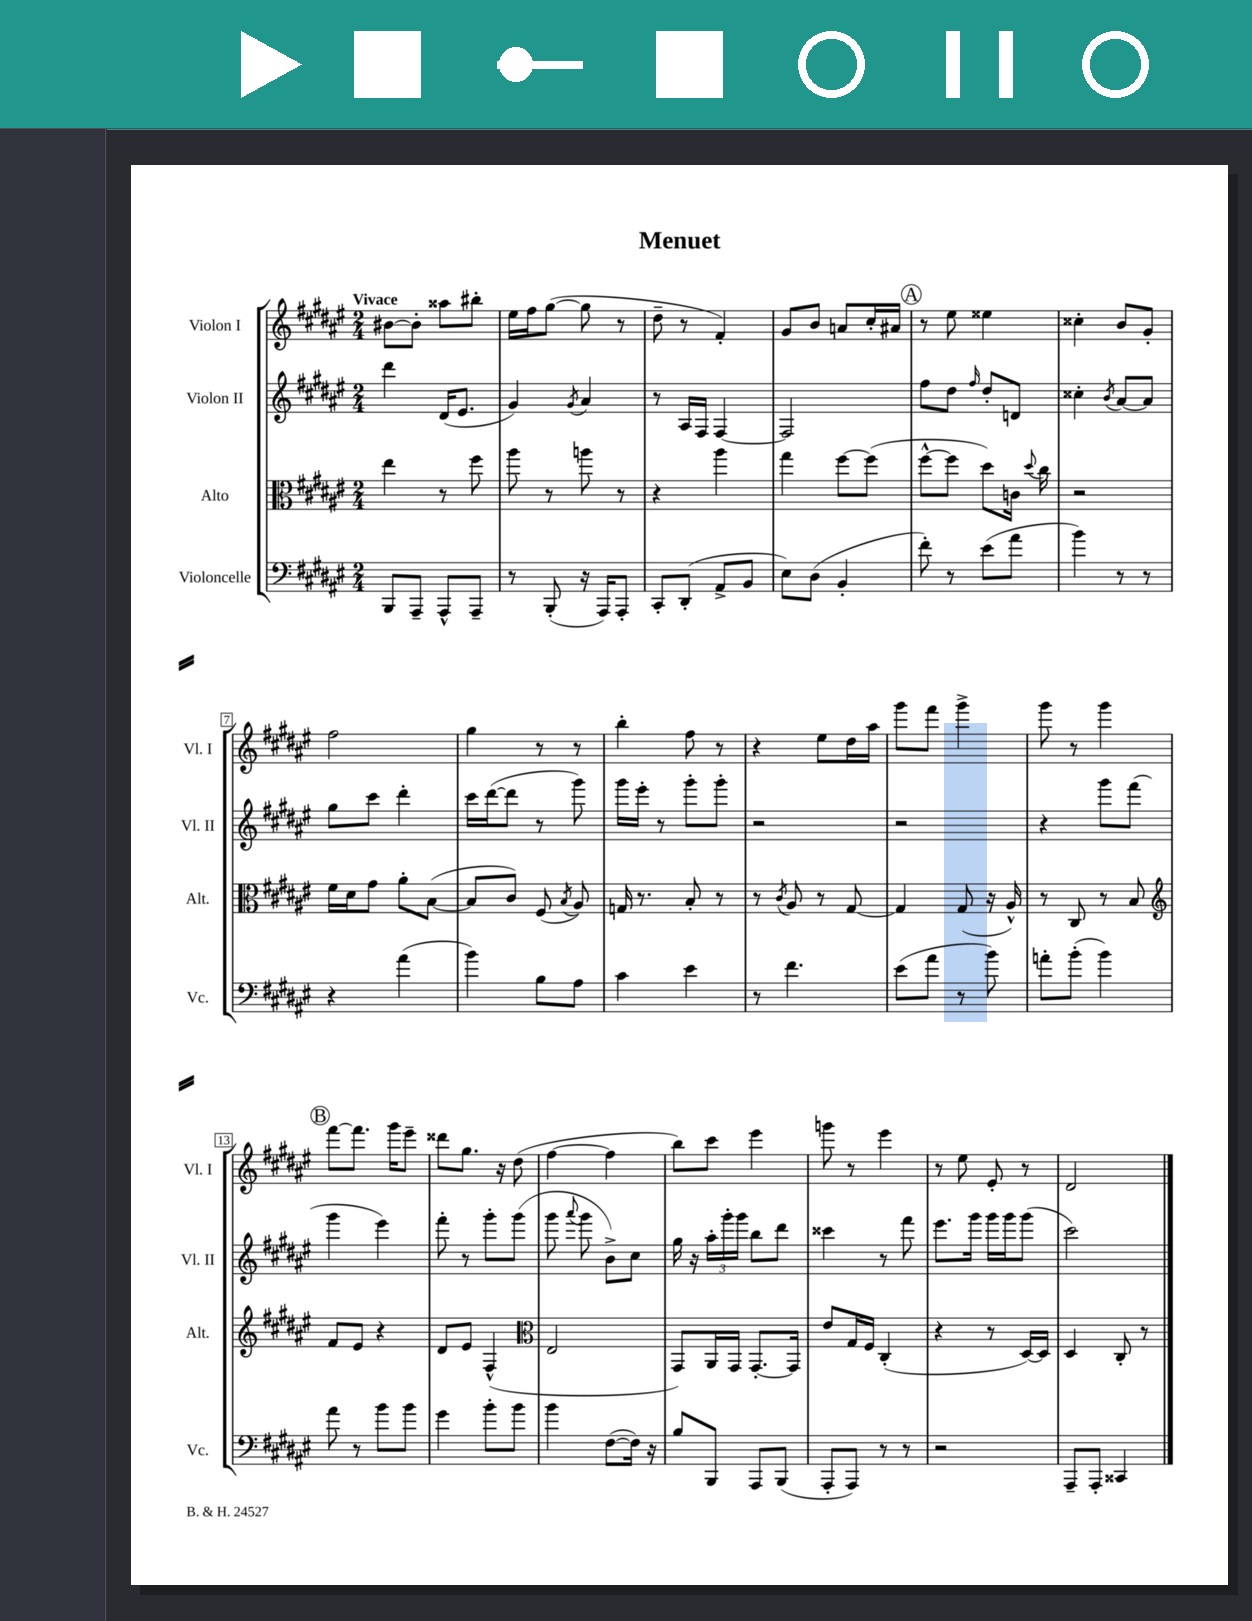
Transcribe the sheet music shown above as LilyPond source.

\header { title = "Menuet" }
<<
\new StaffGroup <<
\new Staff = "s0" \with { instrumentName = "Violon I" shortInstrumentName = "Vl. I" } {
    \clef treble \key fis \major \numericTimeSignature \time 2/4 \tempo "Vivace"
    \autoBeamOff bis'8[~ bis'8]-. aisis''8[ bis''8]-. |
    eis''16[ fis''16 gis''8]~( gis''8 r8 |
    dis''8-- r8 fis'4-.) |
    gis'8[ b'8] a'8[ cis''16-. ais'16] |
    \mark \markup { \circle "A" } r8 eis''8 eisis''4 |
    cisis''4-. b'8[ gis'8]-. |
    fis''2 |
    gis''4 r8 r8 |
    b''4-. fis''8 r8 |
    r4 eis''8[ dis''16 ais''16] |
    gis'''8[ fis'''8] gis'''4-> |
    gis'''8 r8 gis'''4 |
    \mark \markup { \circle "B" } fis'''8[~ fis'''8.] gis'''16[ eis'''8]-- |
    disis'''8[ gis''8.] r16 dis''8( |
    fis''4~ fis''4 |
    b''8[) cis'''8] eis'''4 |
    g'''8 r8 eis'''4 |
    r8 eis''8 eis'8-. r8 |
    dis'2 \bar "|." |
}
\new Staff = "s1" \with { instrumentName = "Violon II" shortInstrumentName = "Vl. II" } {
    \clef treble \key fis \major \numericTimeSignature \time 2/4
    \autoBeamOff dis'''4 dis'16[( eis'8.] |
    gis'4) \acciaccatura { gis'8 } ais'4 |
    r8 ais16[ fis16] fis4~ |
    fis2 |
    \mark \markup { \circle "A" } fis''8[ dis''8] \grace { fis''16 } dis''8[-. d'8] |
    cisis''4-. \acciaccatura { b'8 } ais'8[~ ais'8] |
    gis''8[ cis'''8] dis'''4-. |
    cis'''16[ dis'''16~( dis'''8] r8 gis'''8) |
    gis'''16[ eis'''16]-. r8 gis'''8[-. gis'''8]-. |
    r2 |
    r2 |
    r4 gis'''8[ fis'''8]( |
    \mark \markup { \circle "B" } gis'''4 eis'''4) |
    fis'''8-. r8 gis'''8[-. gis'''8]( |
    gis'''8 \appoggiatura { ais'''8 } gis'''8 b'8[->) cis''8] |
    gis''16 r16 \tuplet 3/2 { ais''16[-. gis'''16-. gis'''16] } b''8[ dis'''8] |
    cisis'''4 r8 fis'''8 |
    eis'''8.[ gis'''16] gis'''16[ gis'''16 gis'''8]( |
    cis'''2) \bar "|." |
}
\new Staff = "s2" \with { instrumentName = "Alto" shortInstrumentName = "Alt." } {
    \clef alto \key fis \major \numericTimeSignature \time 2/4
    \autoBeamOff eis''4 r8 fis''8 |
    ais''8 r8 a''8 r8 |
    r4 ais''4 |
    gis''4 fis''8[~ fis''8]( |
    \mark \markup { \circle "A" } fis''8[~-^ fis''8] dis''8[) c'16] \appoggiatura { dis''8 } cis''16 |
    r2 |
    fis'16[ dis'16 gis'8] ais'8[-. b8]~( |
    b8[ cis'8]) fis8( \acciaccatura { b8 } ais8) |
    g16 r8. b8-. r8 |
    r8 \acciaccatura { cis'8 } ais8 r8 gis8~ |
    gis4 gis8( r16 ais16-^) |
    r8 cis8 r8 b8 |
    \mark \markup { \circle "B" } \clef treble fis'8[ eis'8] r4 |
    dis'8[ eis'8] fis4-^( |
    \clef alto eis2 |
    gis,8[) ais,16 gis,16] gis,8.[~-. gis,16] |
    eis'8[ gis16 fis16] cis4-.( |
    r4 r8 dis16[~) dis16] |
    dis4 cis8-. r8 \bar "|." |
}
\new Staff = "s3" \with { instrumentName = "Violoncelle" shortInstrumentName = "Vc." } {
    \clef bass \key fis \major \numericTimeSignature \time 2/4
    \autoBeamOff b,,8[ ais,,8]-- ais,,8[-^ ais,,8]-- |
    r8 b,,8-.( r16 ais,,16[) ais,,8]-. |
    cis,8[-. dis,8]-.( ais,8[-> b,8] |
    eis8[) dis8]( b,4-. |
    \mark \markup { \circle "A" } fis'8-.) r8 eis'8[( ais'8] |
    b'4) r8 r8 |
    r4 ais'4( |
    b'4) b8[ ais8] |
    cis'4 eis'4 |
    r8 fis'4. |
    eis'8[( ais'8] r8 b'8) |
    a'8[-. b'8]-.( b'4) |
    \mark \markup { \circle "B" } ais'8 r8 b'8[ b'8] |
    gis'4 b'8[-. b'8] |
    b'4 fis8[~( fis16]) r16 |
    b8[ b,,8] ais,,8[ b,,8]( |
    ais,,8[-. ais,,8]) r8 r8 |
    r2 |
    ais,,8[-- ais,,8]-. cisis,4 \bar "|." |
}
>>
>>
\layout { \context { \Score \override BarNumber.stencil = #(make-stencil-boxer 0.1 0.3 ly:text-interface::print) } }
